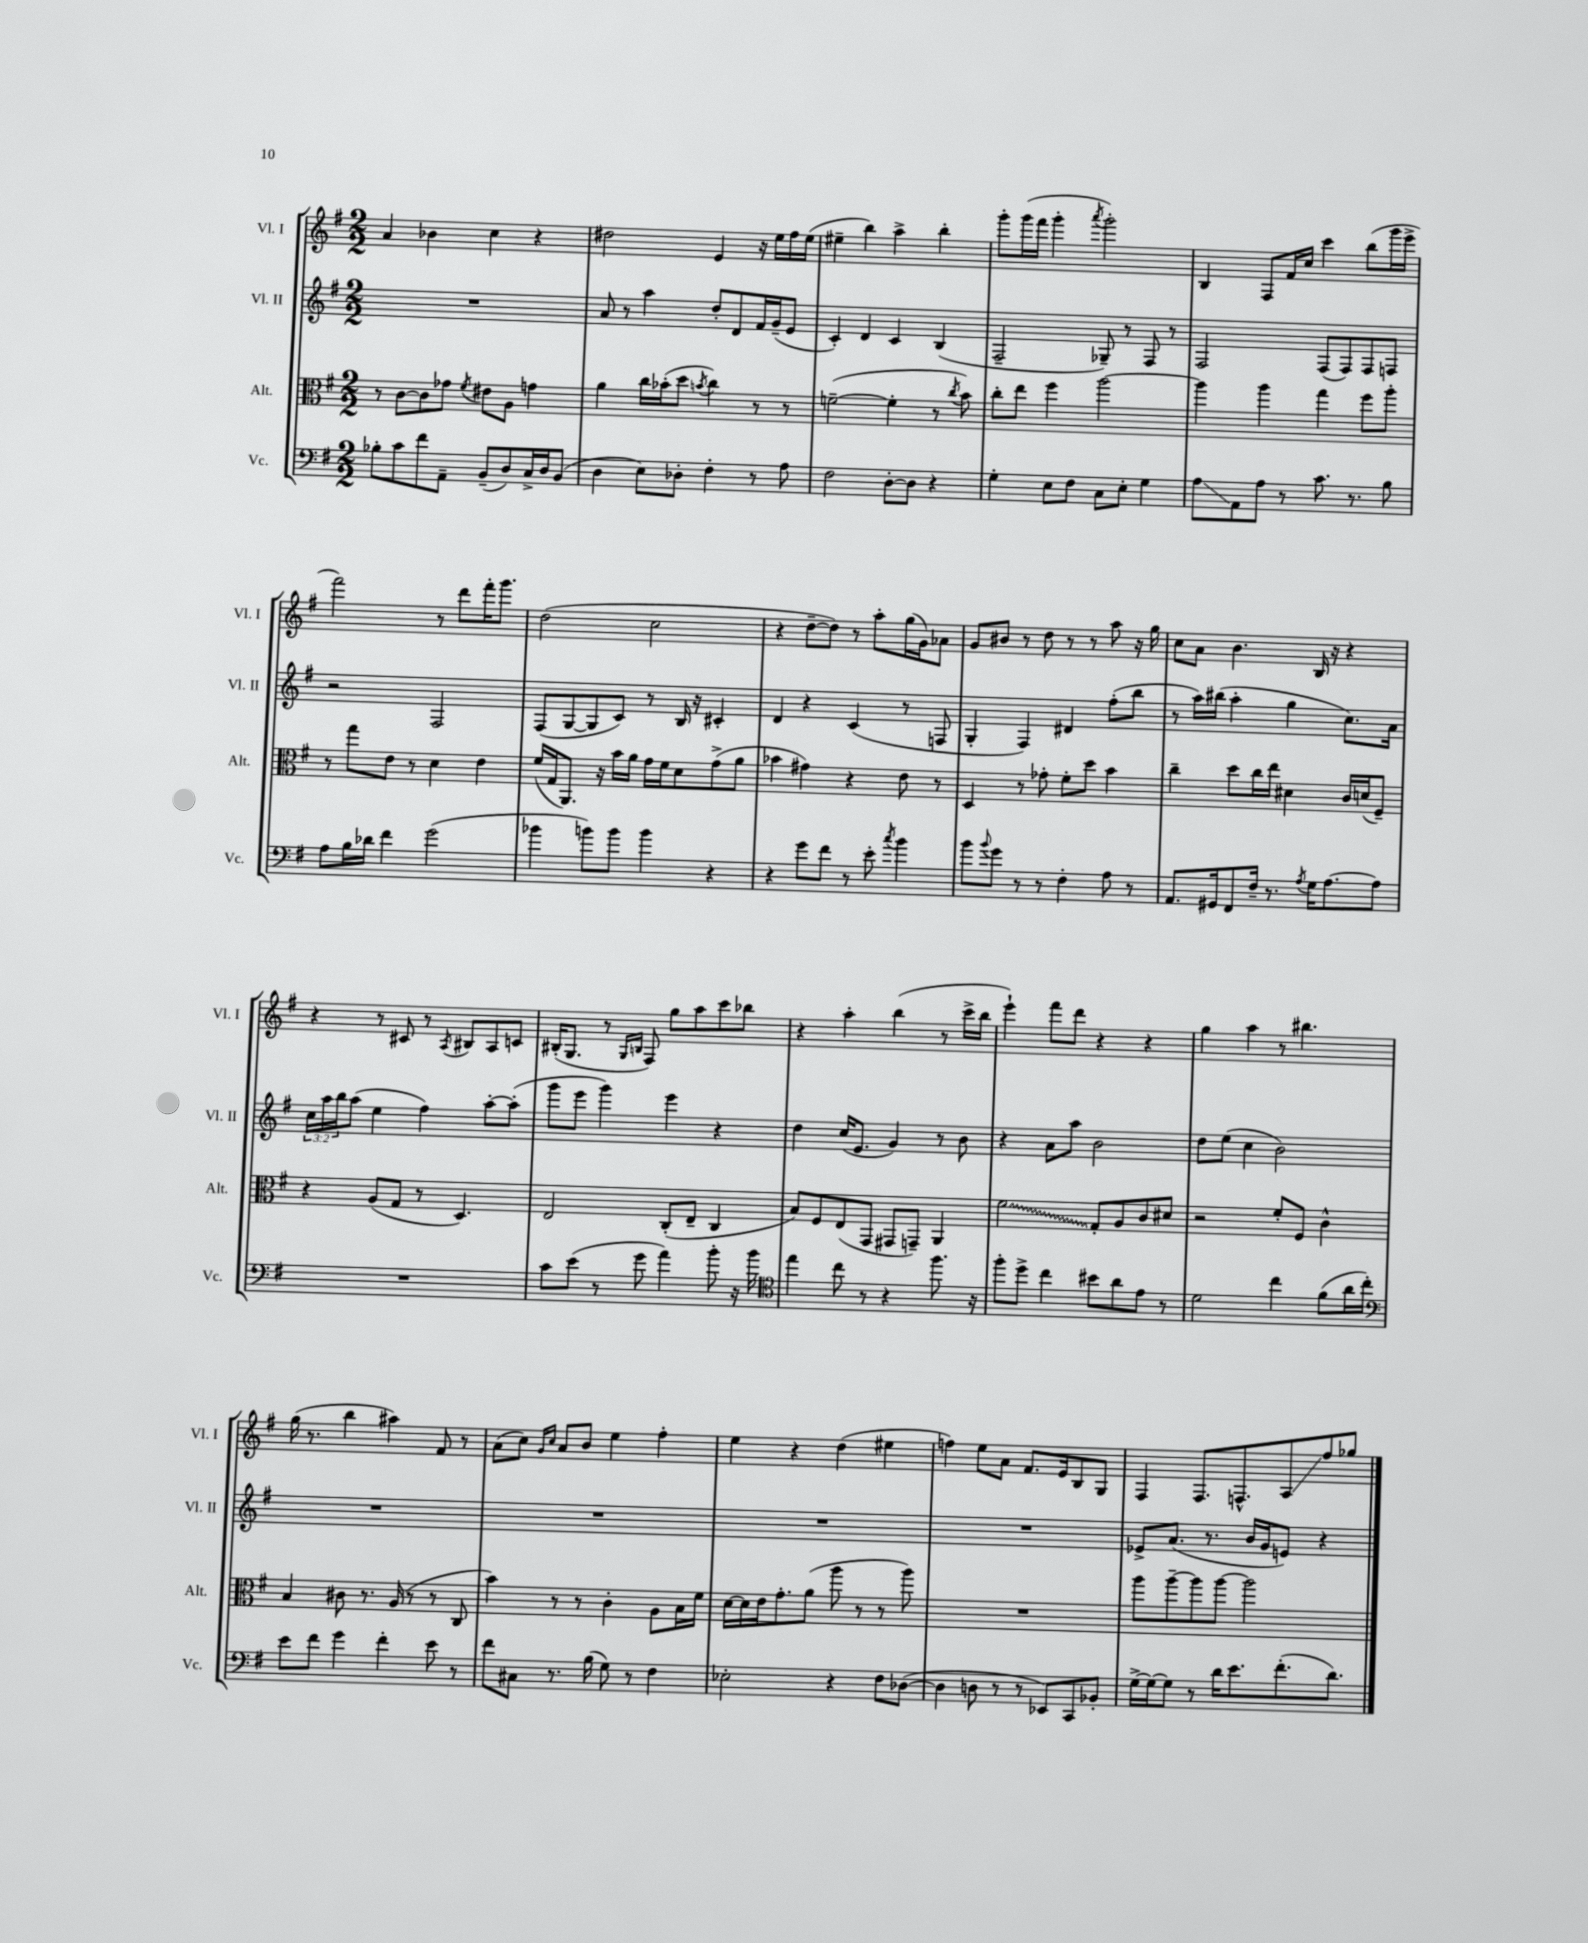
<<
\new StaffGroup <<
\new Staff = "s0" \with { instrumentName = "Vl. I" shortInstrumentName = "Vl. I" } {
    \clef treble \key g \major \numericTimeSignature \time 2/2
    a'4 bes'4 c''4 r4 |
    dis''2 e'4 r16 e''16 fis''16 e''16( |
    eis''4-- b''4) a''4-> b''4-. |
    g'''8-. g'''16( fis'''16 g'''4-. \acciaccatura { a'''8 } g'''2-.) |
    b4 fis8 fis'16 c''16 c'''4 b''8( g'''16 e'''16-> |
    fis'''2) r8 d'''8 fis'''16-. g'''8. |
    d''2( c''2 |
    r4 d''8~-- d''8) r8 a''8-. g''16( g'16) aes'8 |
    g'8 bis'8 r8 d''8 r8 r8 a''8 r16 g''16 |
    c''8 a'8 b'4. b16 r16 r4 |
    r4 r8 cis'8 r8 \acciaccatura { a8 } bis8 a8 c'8 |
    bis16-.( g8. r8 \grace { g16 b16 } fis8) g''8 a''8 c'''8 bes''8 |
    r4 a''4-. b''4( r8 c'''16-> b''16 |
    e'''4-!) fis'''8 d'''8 r4 r4 |
    g''4 a''4 r8 bis''4. |
    g''16( r8. b''4 ais''4) fis'8 r8 |
    a'8( c''8) \grace { g'16 c''16 } a'8 b'8 e''4 fis''4-. |
    e''4 r4 d''4( eis''4 |
    f''4) e''8 a'8 fis'8. e'16 b8 g8 |
    fis4 fis8. f8.-^ a8\glissando fis''8 ges''8 \bar "|." |
}
\new Staff = "s1" \with { instrumentName = "Vl. II" shortInstrumentName = "Vl. II" } {
    \clef treble \key g \major \numericTimeSignature \time 2/2 \override Staff.TupletNumber.text = #tuplet-number::calc-fraction-text
    R1 |
    a'8 r8 a''4 d''8-. d'8 fis'16 g'16--( e'8 |
    c'4-.) d'4 c'4 b4( |
    fis2-- ges8--) r8 fis8 r8 |
    fis2 fis8( fis8) fis8 f8 |
    r2 fis2 |
    fis8( g8~ g8 c'8) r8 b16 r16 cis'4-. |
    d'4 r4 c'4( r8 f8 |
    g4-. fis4) dis'4 fis''8-.( b''8 |
    r8 a''16) bis''16( a''4-. g''4 c''8.) a'16 |
    \tuplet 3/2 { c''16 a''16 b''16 } a''8( e''4 fis''4) a''8~-. a''8-.( |
    g'''8 e'''8 g'''4) e'''4 r4 |
    d''4 c''16( e'8. g'4) r8 b'8 |
    r4 a'8 a''8 b'2 |
    d''8 e''8( c''4 b'2) |
    R1 |
    R1 |
    R1 |
    R1 |
    ees'8-> a'8.( r8. b'16 g'16 e'8) r4 \bar "|." |
}
\new Staff = "s2" \with { instrumentName = "Alt." shortInstrumentName = "Alt." } {
    \clef alto \key g \major \numericTimeSignature \time 2/2
    r8 c'8~ c'8 ges'8 \acciaccatura { fis'8 } eis'8 a8 g'4 |
    a'4 c''16 bes'16-.( d''8 \acciaccatura { b'8 } c''4) r8 r8 |
    f'2~--( f'4-. r8 \acciaccatura { c''8 } b'8) |
    c''8-. e''8 fis''4 a''2~ |
    a''4 a''4 g''4 fis''8 a''8-. |
    r8 g''8 e'8 r8 d'4 e'4 |
    fis'16( g16 a,8.) r16 b'16 a'16 g'16 fis'16 d'8 g'8->( a'8 |
    bes'4 gis'4) r4 e'8 r8 |
    d4 r8 ges'8-. fis'8-. d''8 b'4 |
    c''4-- d''8 c''16 e''16 dis'4 c'16 d'16( fis8--) |
    r4 a8( g8 r8 d4.) |
    e2 c8-.( e8-- c4 |
    b8) fis8 e8( g,8 gis,8 g,8--) a,4 |
    \once \override Glissando.style = #'zigzag fis'2\glissando g8-. a8 c'8 dis'8 |
    r2 fis'8-. fis8 c'4-^ |
    b4 cis'8 r8. a16( r8 r8 c8 |
    b'4) r8 r8 c'4-. a8 b16 fis'16 |
    d'16~ d'16 e'16 g'8.-. a'8( a''8 r8 r8 a''8) |
    R1 |
    a''8 a''8~-- a''8 a''8~ a''2 \bar "|." |
}
\new Staff = "s3" \with { instrumentName = "Vc." shortInstrumentName = "Vc." } {
    \clef bass \key g \major \numericTimeSignature \time 2/2
    bes8-. c'8 fis'8 a,8-- b,8--( d8) c16-> d16 b,8( |
    d4 e8) des8-. fis4-. r8 a8 |
    fis2 d8~-. d8 r4 |
    g4-. e8 fis8 c8 e8-. g4 |
    a8\glissando a,8 a8 r8 c'8. r8. b8 |
    a8 b16 des'16 fis'4 g'2( |
    bes'4 b'8) b'8 b'4 r4 |
    r4 g'8 fis'8 r8 e'8-. \acciaccatura { c''8 } b'4 |
    b'8 \appoggiatura { b'8 } g'8 r8 r8 fis4-. a8 r8 |
    a,8. gis,16 fis,8 fis16-- r8. \acciaccatura { a8 } g16 a8.~ a8 |
    R1 |
    c'8 e'8( r8 g'8 a'4) b'8-. r16 b'16 |
    \clef tenor e''4 c''8 r8 r4 fis''8. r16 |
    fis''8-. d''8-> c''4 bis'8 a'8 e'8 r8 |
    d'2 c''4 fis'8( a'16 c''16-.) |
    \clef bass e'8 fis'8 g'4 fis'4-. e'8 r8 |
    fis'8 cis8 r8. b16( g8) r8 fis4 |
    ees2-. r4 fis8 des8~( |
    des4 d8 r8 r8 ees,8) c,8 bes,8-. |
    g16~-> g16~ g8 r8 d'16 e'8. fis'8.-.( d'8.) \bar "|." |
}
>>
>>
\layout { \context { \Score \remove "Bar_number_engraver" } }
